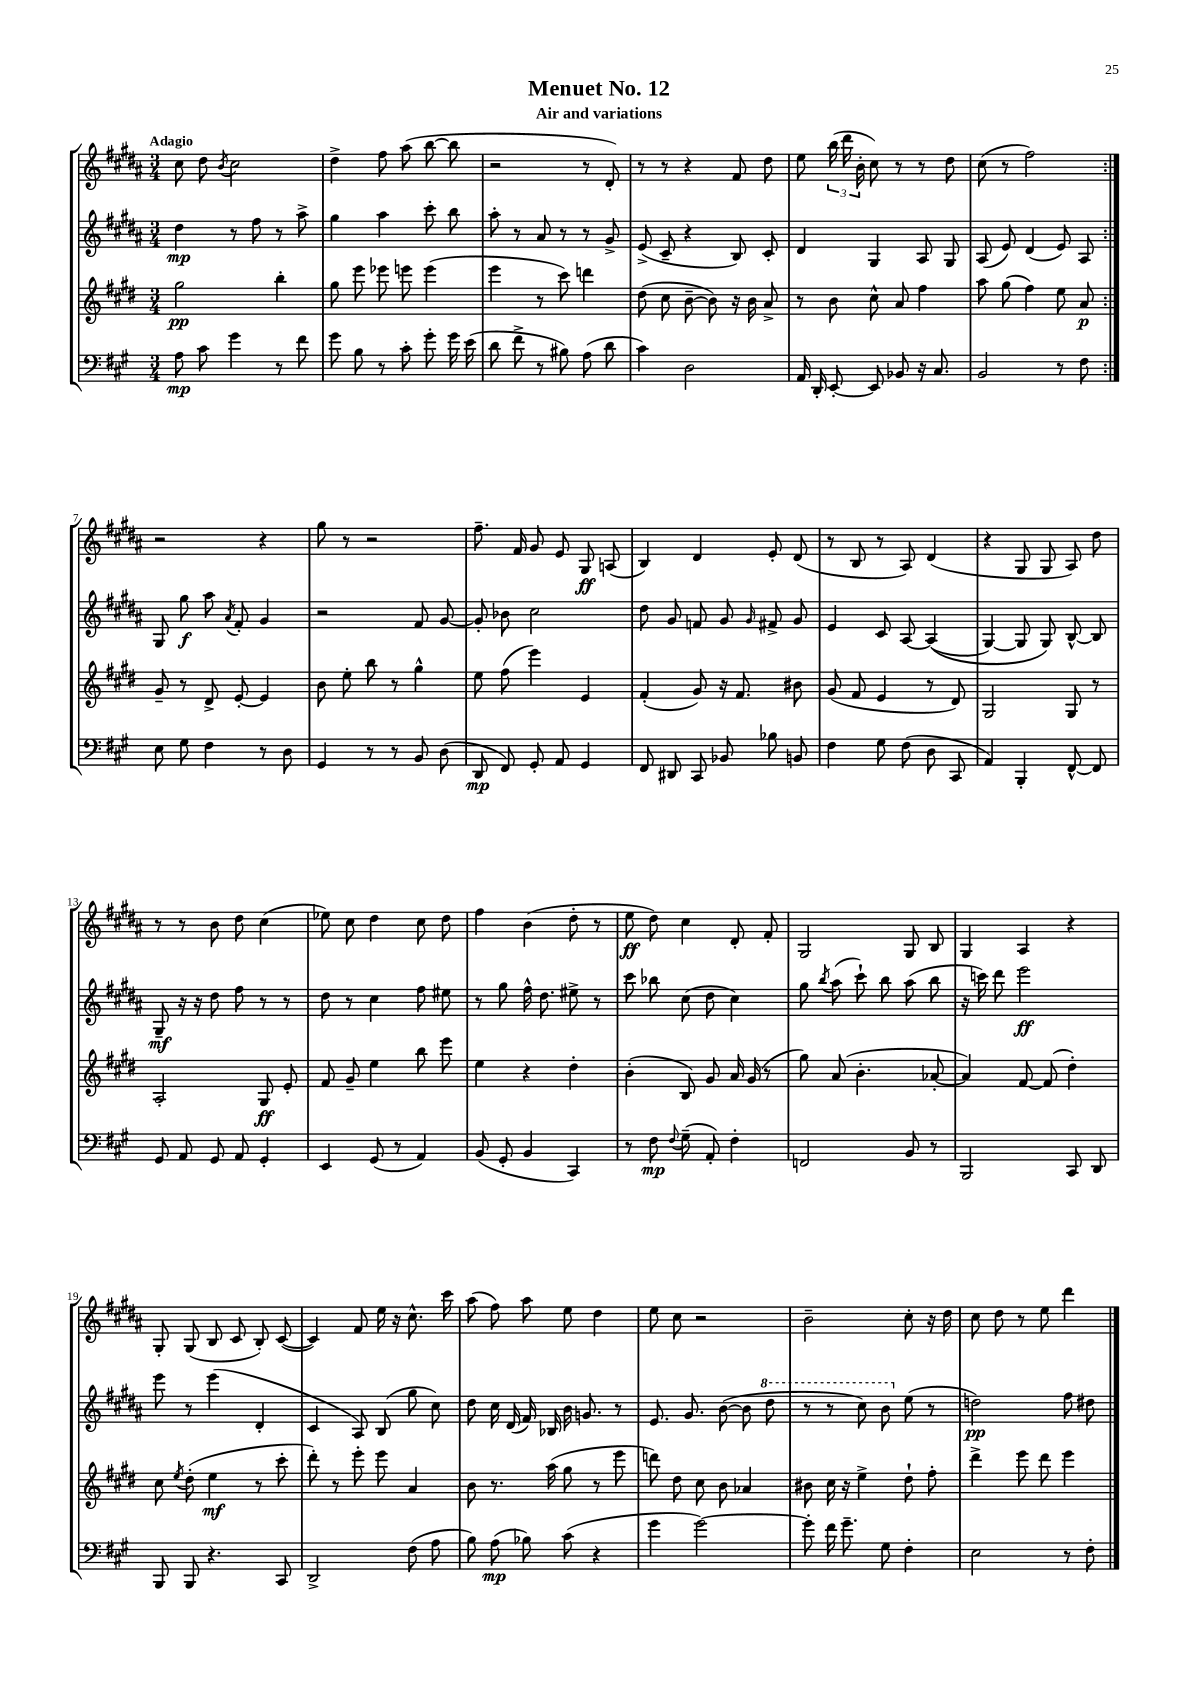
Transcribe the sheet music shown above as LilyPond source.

\header { title = "Menuet No. 12" subtitle = "Air and variations" }
<<
\new StaffGroup <<
\new Staff = "s0" {
    \clef treble \key b \major \numericTimeSignature \time 3/4 \tempo "Adagio"
    \autoBeamOff \repeat volta 2 { cis''8 dis''8 \acciaccatura { b'8 } cis''2 |
    dis''4-> fis''8 ais''8( b''8~ b''8 |
    r2 r8 dis'8-.) |
    r8 r8 r4 fis'8 dis''8 |
    e''8 \tuplet 3/2 { b''16( dis'''16 b'16-. } cis''8) r8 r8 dis''8 |
    cis''8( r8 fis''2) | }
    r2 r4 |
    gis''8 r8 r2 |
    fis''8.-- fis'16 gis'8 e'8 gis8\ff a8( |
    b4) dis'4 e'8-. dis'8( |
    r8 b8 r8 ais8) dis'4( |
    r4 gis8 gis8 ais8) dis''8 |
    r8 r8 b'8 dis''8 cis''4( |
    ees''8) cis''8 dis''4 cis''8 dis''8 |
    fis''4 b'4( dis''8-. r8 |
    e''8\ff dis''8) cis''4 dis'8-. fis'8-. |
    gis2 gis8 b8 |
    gis4 ais4 r4 |
    gis8-. gis8( b8 cis'8 b8-.) cis'8~( |
    cis'4) fis'8 e''16 r16 cis''8.-^ cis'''16 |
    ais''8( fis''8) ais''8 e''8 dis''4 |
    e''8 cis''8 r2 |
    b'2-- cis''8-. r16 dis''16 |
    cis''8 dis''8 r8 e''8 dis'''4 \bar "|." |
}
\new Staff = "s1" {
    \clef treble \key b \major \numericTimeSignature \time 3/4
    \autoBeamOff \repeat volta 2 { dis''4\mp r8 fis''8 r8 ais''8-> |
    gis''4 ais''4 cis'''8-. b''8 |
    ais''8-. r8 ais'8 r8 r8 gis'8-> |
    e'8->( cis'8-- r4 b8) cis'8-. |
    dis'4 gis4 ais8 gis8 |
    ais8( e'8) dis'4( e'8) ais8 | }
    gis8 gis''8\f ais''8 \acciaccatura { ais'8 } fis'8-. gis'4 |
    r2 fis'8 gis'8~ |
    gis'8-. bes'8 cis''2 |
    dis''8 gis'8 f'8 gis'8 \grace { gis'16 } fis'8-> gis'8 |
    e'4 cis'8 ais8~ ais4(\( |
    gis4~) gis8 gis8\) b8~-^ b8 |
    gis8--\mf r16 r16 dis''8 fis''8 r8 r8 |
    dis''8 r8 cis''4 fis''8 eis''8 |
    r8 gis''8 fis''16-^ dis''8. eis''8-> r8 |
    cis'''8 bes''8 cis''8( dis''8 cis''4) |
    gis''8 \acciaccatura { b''8 } ais''8( cis'''8-!) b''8 ais''8( b''8 |
    r16 c'''16) dis'''8 e'''2\ff |
    e'''8 r8 e'''4( dis'4-. |
    cis'4 ais8) b8( gis''8 cis''8) |
    dis''8 cis''16 dis'16( fis'16) bes16 b'16 g'8. r8 |
    e'8. gis'8. b'8~( b'8 \ottava #1 dis'''8 |
    r8 r8 cis'''8) b''8 \ottava #0 e''8( r8 |
    d''2\pp) fis''8 dis''8 \bar "|." |
}
\new Staff = "s2" {
    \clef treble \key e \major \numericTimeSignature \time 3/4
    \autoBeamOff \repeat volta 2 { gis''2\pp b''4-. |
    gis''8 e'''8 ees'''8 e'''8 e'''4( |
    e'''4 r8 cis'''8) d'''4 |
    dis''8( cis''8 b'8~-- b'8) r16 b'16 a'8-> |
    r8 b'8 cis''8-^ a'8 fis''4 |
    a''8 gis''8( fis''4) e''8 a'8\p | }
    gis'8-- r8 dis'8-> e'8~-. e'4 |
    b'8 e''8-. b''8 r8 gis''4-^ |
    e''8 fis''8( e'''4) e'4 |
    fis'4-.( gis'8) r16 fis'8. bis'8 |
    gis'8( fis'8 e'4 r8 dis'8) |
    gis2 gis8 r8 |
    a2-. gis8\ff e'8-. |
    fis'8 gis'8-- e''4 b''8 e'''8 |
    e''4 r4 dis''4-. |
    b'4-.( b8) gis'8 a'16 gis'16( r8 |
    gis''8) a'8( b'4.-. aes'8~-. |
    aes'4) fis'8~ fis'8( dis''4-.) |
    cis''8 \acciaccatura { e''8 } dis''8-.( e''4\mf r8 cis'''8-. |
    dis'''8-.) r8 e'''8-. e'''8 a'4 |
    b'8 r8. a''16( gis''8 r8 e'''8 |
    d'''8) dis''8 cis''8 b'8 aes'4 |
    bis'8 cis''16 r16 e''4-> dis''8-! fis''8-. |
    dis'''4-> e'''8 dis'''8 e'''4 \bar "|." |
}
\new Staff = "s3" {
    \clef bass \key a \major \numericTimeSignature \time 3/4
    \autoBeamOff \repeat volta 2 { a8\mp cis'8 gis'4 r8 fis'8 |
    gis'8 b8 r8 cis'8-. gis'8-. gis'16 e'16( |
    d'8 fis'8-> r8 bis8) a8( d'8 |
    cis'4) d2 |
    a,16 d,16-. e,8~-. e,8 bes,8 r16 cis8. |
    b,2 r8 fis8 | }
    e8 gis8 fis4 r8 d8 |
    gis,4 r8 r8 b,8 d8( |
    d,8\mp fis,8) gis,8-. a,8 gis,4 |
    fis,8 dis,8 cis,8 bes,8 bes8 b,8 |
    fis4 gis8 fis8( d8 cis,8 |
    a,4) b,,4-. fis,8~-^ fis,8 |
    gis,8 a,8 gis,8 a,8 gis,4-. |
    e,4 gis,8( r8 a,4) |
    b,8( gis,8-. b,4 cis,4) |
    r8 fis8\mp \appoggiatura { fis8 } gis8--( a,8-.) fis4-. |
    f,2 b,8 r8 |
    b,,2 cis,8 d,8 |
    b,,8 b,,8 r4. cis,8 |
    d,2-> fis8( a8 |
    b8) a8\mp( bes8) cis'8( r4 |
    gis'4 gis'2~) |
    gis'8-. fis'16 gis'8.-- gis8 fis4-. |
    e2 r8 fis8-. \bar "|." |
}
>>
>>
